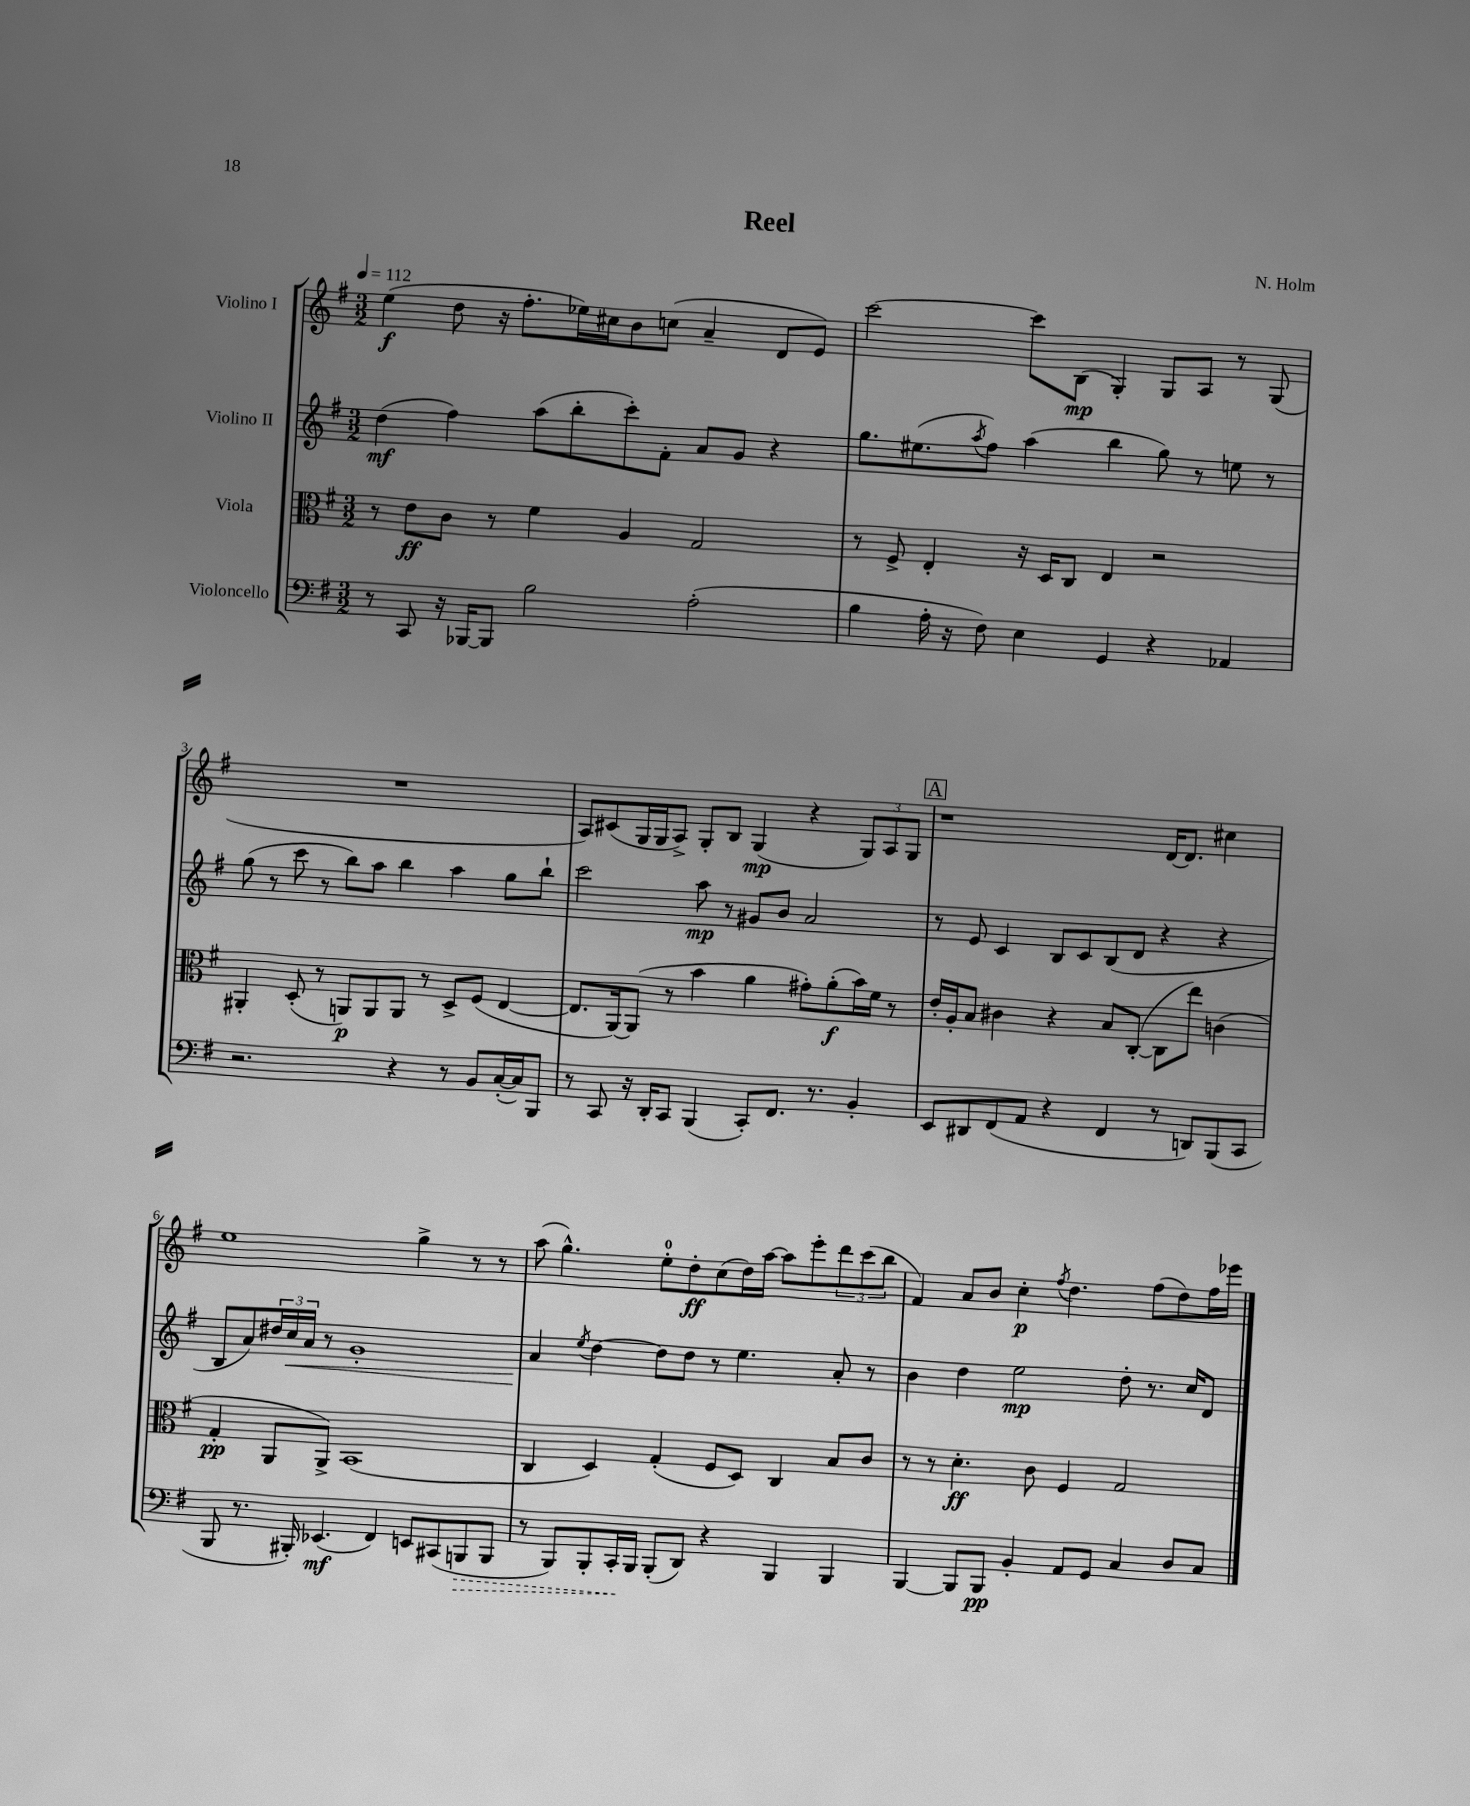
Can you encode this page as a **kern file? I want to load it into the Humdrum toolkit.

**kern	**kern	**kern	**kern
*staff4	*staff3	*staff2	*staff1
*clefF4	*clefC3	*clefG2	*clefG2
*k[f#]	*k[f#]	*k[f#]	*k[f#]
*M3/2	*M3/2	*M3/2	*M3/2
*MM112	*MM112	*MM112	*MM112
8r	8r	(4dd	(4ee
8CC	8e	.	.
16r	8c	4ff#)	8dd
[16BBB-	.	.	.
8BBB-]	8r	.	16r
.	.	.	8.ff#'
2B	4f#	(8aa	.
.	.	8bb'	16ee-)
.	.	.	16cc#
.	4A	8ccc')	8b
.	.	8f#'	(8cc
(2A'	2G	8a	4a~
.	.	8g	.
.	.	4r	8d
.	.	.	8e)
=	=	=	=
4B	8r	8.gg	[2ccc
.	8F#^	.	.
.	.	(8.ee#	.
16A'	4E'	.	.
16r	.	.	.
.	.	8qaa	.
8F#)	.	8ff#)	.
4E	16r	(4aa	8ccc]
.	16D	.	.
.	8C	.	(8B
4GG	4E	4bb	4G')
4r	2r	8gg)	8G
.	.	8r	8A
4AA-	.	8ee	8r
.	.	8r	(8G
=	=	=	=
2.r	4AA#'	(8gg	1.r
.	.	8r	.
.	(8D'	8ccc	.
.	8r	8r	.
.	8AA)	8bb)	.
.	8AA	8aa	.
4r	8AA	4bb	.
.	8r	.	.
8r	8D^	4aa	.
8BB	(8F#	.	.
([16C'	[4E	8gg	.
16C])	.	.	.
8BBB	.	8bb`	.
=	=	=	=
8r	8.E]	2ccc	8A)
8CC	.	.	(8c#
.	[16AA)	.	.
16r	(8AA]	.	16G
16DD'	.	.	16G
8CC	8r	.	8A^)
(4BBB	4b	8aa	8G'
.	.	8r	8B
8CC')	4a	8g#	(4G
8.FF#	.	8b	.
.	8g#')	2a	4r
8.r	.	.	.
.	(8a'	.	.
4BB'	16b)	.	12G)
.	16f#	.	.
.	.	.	12A
.	8r	.	.
.	.	.	12G
=	=	=	=
8EE	16e'	8r	1r
.	16A'	.	.
8DD#	8B	8e	.
(8FF#	4c#	4c	.
8AA	.	.	.
4r	4r	8B	.
.	.	8c	.
4FF#	8B	(8B	.
.	([8C'	8d	.
8r	8C]	4r	[16d
.	.	.	8.d]
8DD)	8ee)	.	.
(8BBB	(4c	4r	4cc#
8CC	.	.	.
=	=	=	=
8BBB	4G'	8B	1ee
8.r	.	8a)	.
.	8AA	24dd#	.
.	.	24cc	.
16BBB#')	.	.	.
.	.	24a	.
(4.EE-	8AA^)	8r	.
.	(1BB	1g'	.
4FF#)	.	.	.
8EE	.	.	4gg^
(8CC#	.	.	.
8BBB	.	.	8r
8BBB	.	.	8r
=	=	=	=
8r	4C	4a	(8aa
8BBB)	.	.	4.gg^^)
.	.	8qee	.
8BBB'	4D)	[4dd	.
16CC'	.	.	.
16BBB	.	.	.
(8BBB'	(4G'	8dd]	8ee'
8DD)	.	8dd	8dd'
4r	8F#	8r	(8cc
.	8D)	4.ee	16dd)
.	.	.	[16aa
4BBB	4C	.	8aa]
.	.	.	8eee'
4BBB	8B	8a'	12ddd
.	.	.	(12ccc
.	8c	8r	.
.	.	.	12bb
=	=	=	=
[4BBB	8r	4b	4f#)
.	8r	.	.
8BBB]	4.d'	4dd	8a
8BBB	.	.	8b
4BB'	.	2ee	4cc'
.	8c	.	.
.	.	.	8qff#
8AA	4F#	.	4.dd
8GG	.	.	.
4C	2G	8dd'	.
.	.	8.r	(8ff#
8D	.	.	8dd)
.	.	16cc	.
8C	.	8d	16ff#
.	.	.	16eee-
==	==	==	==
*-	*-	*-	*-
